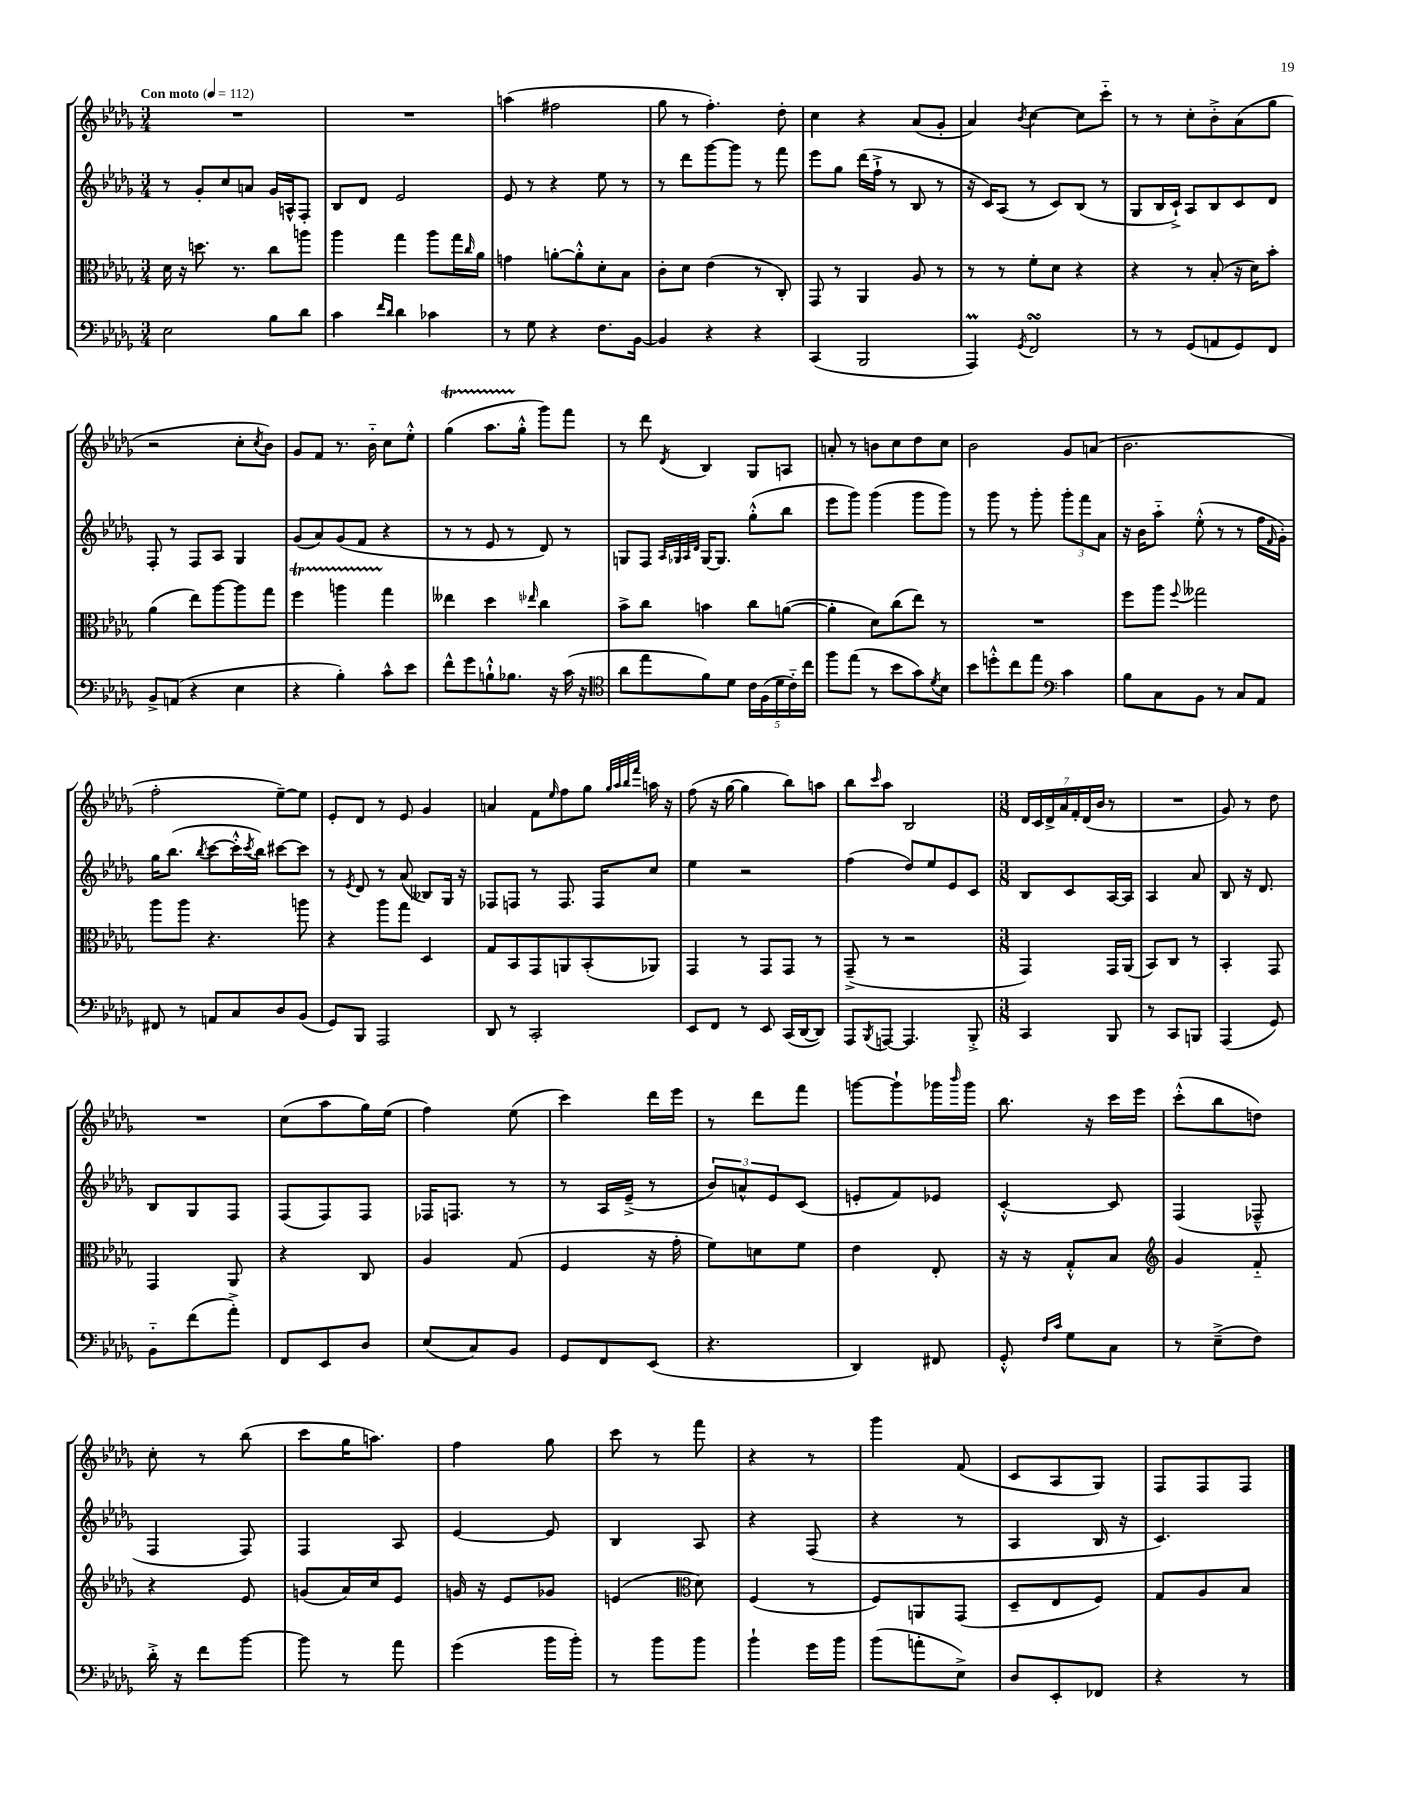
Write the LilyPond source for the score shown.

<<
\new StaffGroup <<
\new Staff = "s0" {
    \clef treble \key des \major \numericTimeSignature \time 3/4 \tempo "Con moto" 4 = 112
    R2. |
    R2. |
    a''4( fis''2 |
    ges''8 r8 f''4.-.) des''8-. |
    c''4 r4 aes'8( ges'8-. |
    aes'4) \acciaccatura { bes'8 } c''4~ c''8 c'''8-_ |
    r8 r8 c''8-. bes'8-.-> aes'8( ges''8 |
    r2 c''8-. \acciaccatura { c''8 } bes'8) |
    ges'8 f'8 r8. bes'16-_ c''8 ees''8-.-^ |
    ges''4\startTrillSpan( aes''8. ges''16-.-^\stopTrillSpan ges'''8) f'''8 |
    r8 des'''8 \acciaccatura { des'8 } bes4 ges8 a8 |
    a'8-. r8 b'8 c''8 des''8 c''8 |
    bes'2 ges'8 a'8( |
    bes'2. |
    f''2-. ees''8~--) ees''8 |
    ees'8-. des'8 r8 ees'8 ges'4 |
    a'4 f'8 \grace { ees''16 } f''8 ges''8 \grace { ges''32 aes''32 bes''32 f'''32 } a''16 r16 |
    f''8( r16 ges''16~ ges''4 bes''8) a''8 |
    bes''8 \grace { c'''16 } aes''8 bes2 |
    \numericTimeSignature \time 3/8 \tuplet 7/4 { des'16 c'16 des'16-> aes'16 f'16-. des'16( bes'16 } r8 |
    R4. |
    ges'8) r8 des''8 |
    R4. |
    c''8( aes''8 ges''16) ees''16( |
    f''4) ees''8( |
    c'''4) des'''16 ees'''16 |
    r8 des'''8 f'''8 |
    g'''8~ g'''8-! ges'''16 \grace { bes'''16 } ges'''16 |
    bes''8. r16 c'''16 ees'''16 |
    c'''8-.-^( bes''8 d''8) |
    c''8-. r8 bes''8( |
    c'''8 ges''16 a''8.) |
    f''4 ges''8 |
    c'''8 r8 f'''8 |
    r4 r8 |
    ges'''4 f'8( |
    c'8 aes8 ges8) |
    f8 f8 f8 \bar "|." |
}
\new Staff = "s1" {
    \clef treble \key des \major \numericTimeSignature \time 3/4
    r8 ges'8-. c''8 a'8 ges'16 a16-^ f8-. |
    bes8 des'8 ees'2 |
    ees'8 r8 r4 ees''8 r8 |
    r8 des'''8 ges'''8~ ges'''8 r8 f'''8 |
    ees'''8 ges''8 des'''16( f''16-!-> r8 bes8 r8 |
    r16 c'16) aes8( r8 c'8) bes8( r8 |
    ges8 bes16 c'16-!->) aes8 bes8 c'8 des'8 |
    f8-. r8 f8 aes8 ges4 |
    ges'8( aes'8) ges'8( f'8 r4 |
    r8 r8 ees'8 r8 des'8) r8 |
    g8 f8 \grace { aes32 ges32 aes32 des'32 } ges16~ ges8. ges''8-.-^( bes''8 |
    ees'''8 ges'''8) ges'''4( ges'''8 ges'''8) |
    r8 ges'''8 r8 ges'''8-. \tuplet 3/2 { ges'''8-. f'''8 aes'8 } |
    r16 bes'16 aes''8-_ ees''8-.-^( r8 r8 f''16 \grace { f'16 } ges'16-.) |
    ges''16 bes''8.( \acciaccatura { bes''8 } c'''8~ c'''16-.-^ \acciaccatura { c'''8 } bes''16) cis'''8~ cis'''8 |
    r8 \acciaccatura { ees'8 } des'8 r8 aes'8( beses8) ges16 r16 |
    fes8 f8 r8 f8. f16 c''8 |
    ees''4 r2 |
    f''4( des''8) ees''8 ees'8 c'8 |
    \numericTimeSignature \time 3/8 bes8 c'8 aes16~ aes16 |
    aes4 aes'8 |
    bes8 r16 des'8. |
    bes8 ges8 f8 |
    f8( f8) f8 |
    fes16 f8. r8 |
    r8 aes16 ees'16--->( r8 |
    \tuplet 3/2 { bes'8) a'8-^ ees'8 } c'8( |
    e'8-. f'8) ees'8 |
    c'4~-.-^ c'8 |
    f4( fes8---^ |
    f4 f8) |
    f4 aes8 |
    ees'4~ ees'8 |
    bes4 aes8 |
    r4 f8( |
    r4 r8 |
    aes4 bes16 r16 |
    c'4.) \bar "|." |
}
\new Staff = "s2" {
    \clef alto \key des \major \numericTimeSignature \time 3/4
    des'16 r16 d''8. r8. c''8 a''8 |
    aes''4 ges''4 aes''8 ges''16 \grace { c''16 } aes'16 |
    g'4 a'8~-. a'8-.-^ des'8-. bes8 |
    c'8-. des'8 ees'4( r8 c8-.) |
    ges,8 r8 aes,4 aes8 r8 |
    r8 r8 f'8-. des'8 r4 |
    r4 r8 bes8-.( r16 des'16) bes'8-. |
    aes'4( ees''8) aes''8~ aes''8 ges''8 |
    f''4\startTrillSpan a''4 ges''4\stopTrillSpan |
    eeses''4 des''4 \grace { ees''16 } c''4 |
    bes'8-> c''8 b'4 c''8 a'8~( |
    a'4-. des'8) c''8( ees''8) r8 |
    R2. |
    f''8 aes''8 \appoggiatura { f''8 } geses''2 |
    aes''8 aes''8 r4. a''8 |
    r4 aes''8 ges''8 des4 |
    ges8 bes,8 ges,8 a,8 bes,8-.( aes,8) |
    ges,4 r8 ges,8 ges,8 r8 |
    ges,8--->( r8 r2 |
    \numericTimeSignature \time 3/8 ges,4) ges,16 aes,16( |
    bes,8) c8 r8 |
    bes,4-. ges,8 |
    ges,4 aes,8 |
    r4 c8 |
    aes4 ges8( |
    f4 r16 ges'16-. |
    f'8) d'8 f'8 |
    ees'4 ees8-. |
    r16 r16 ges8-.-^ bes8 |
    \clef treble ges'4 f'8-_ |
    r4 ees'8 |
    g'8( aes'16) c''16 ees'8 |
    g'16 r16 ees'8 ges'8 |
    e'4( \clef alto des'8) |
    f4( r8 |
    f8) a,8 ges,8( |
    des8-- ees8 f8) |
    ges8 aes8 bes8 \bar "|." |
}
\new Staff = "s3" {
    \clef bass \key des \major \numericTimeSignature \time 3/4
    ees2 bes8 des'8 |
    c'4 \grace { f'16 des'16 } des'4 ces'4 |
    r8 ges8 r4 f8. bes,16~ |
    bes,4 r4 r4 |
    c,4( bes,,2 |
    aes,,4\prall) \acciaccatura { ges,8 } f,2\turn |
    r8 r8 ges,8( a,8 ges,8) f,8 |
    bes,8-> a,8( r4 ees4 |
    r4 bes4-.) c'8-^ ees'8 |
    f'8-^ ges'8 b8-!-^ bes8. r16 c'16( r16 |
    \clef tenor aes'8 ees''8 f'8) des'8 \tuplet 5/4 { c'16 f16( des'16 c'16-_) c''16 } |
    f''8 ees''8( r8 bes'8 ges'8) \acciaccatura { des'8 } bes8 |
    bes'8 d''8-.-^ c''8 ees''8 \clef bass c'4 |
    bes8 c8 bes,8 r8 c8 aes,8 |
    fis,8 r8 a,8 c8 des8 bes,8( |
    ges,8) bes,,8 aes,,2 |
    des,8 r8 c,2-. |
    ees,8 f,8 r8 ees,8 c,16( des,16~ des,8) |
    aes,,8 \acciaccatura { bes,,8 } a,,8~ a,,4. bes,,8-.-> |
    \numericTimeSignature \time 3/8 c,4 bes,,8 |
    r8 c,8 b,,8 |
    aes,,4( ges,8) |
    bes,8-_ f'8( aes'8-.->) |
    f,8 ees,8 des8 |
    ees8( c8) bes,8 |
    ges,8 f,8 ees,8( |
    r4. |
    des,4) fis,8 |
    ges,8-.-^ \grace { f16 c'16 } ges8 c8 |
    r8 ees8--->( f8) |
    des'16-.-> r16 f'8 bes'8~ |
    bes'8 r8 aes'8 |
    ges'4( bes'16 bes'16-.) |
    r8 bes'8 bes'8 |
    bes'4-! ges'16 bes'16 |
    bes'8( a'8-. ees8->) |
    des8 ees,8-. fes,8 |
    r4 r8 \bar "|." |
}
>>
>>
\layout { \context { \Score \remove "Bar_number_engraver" } }
